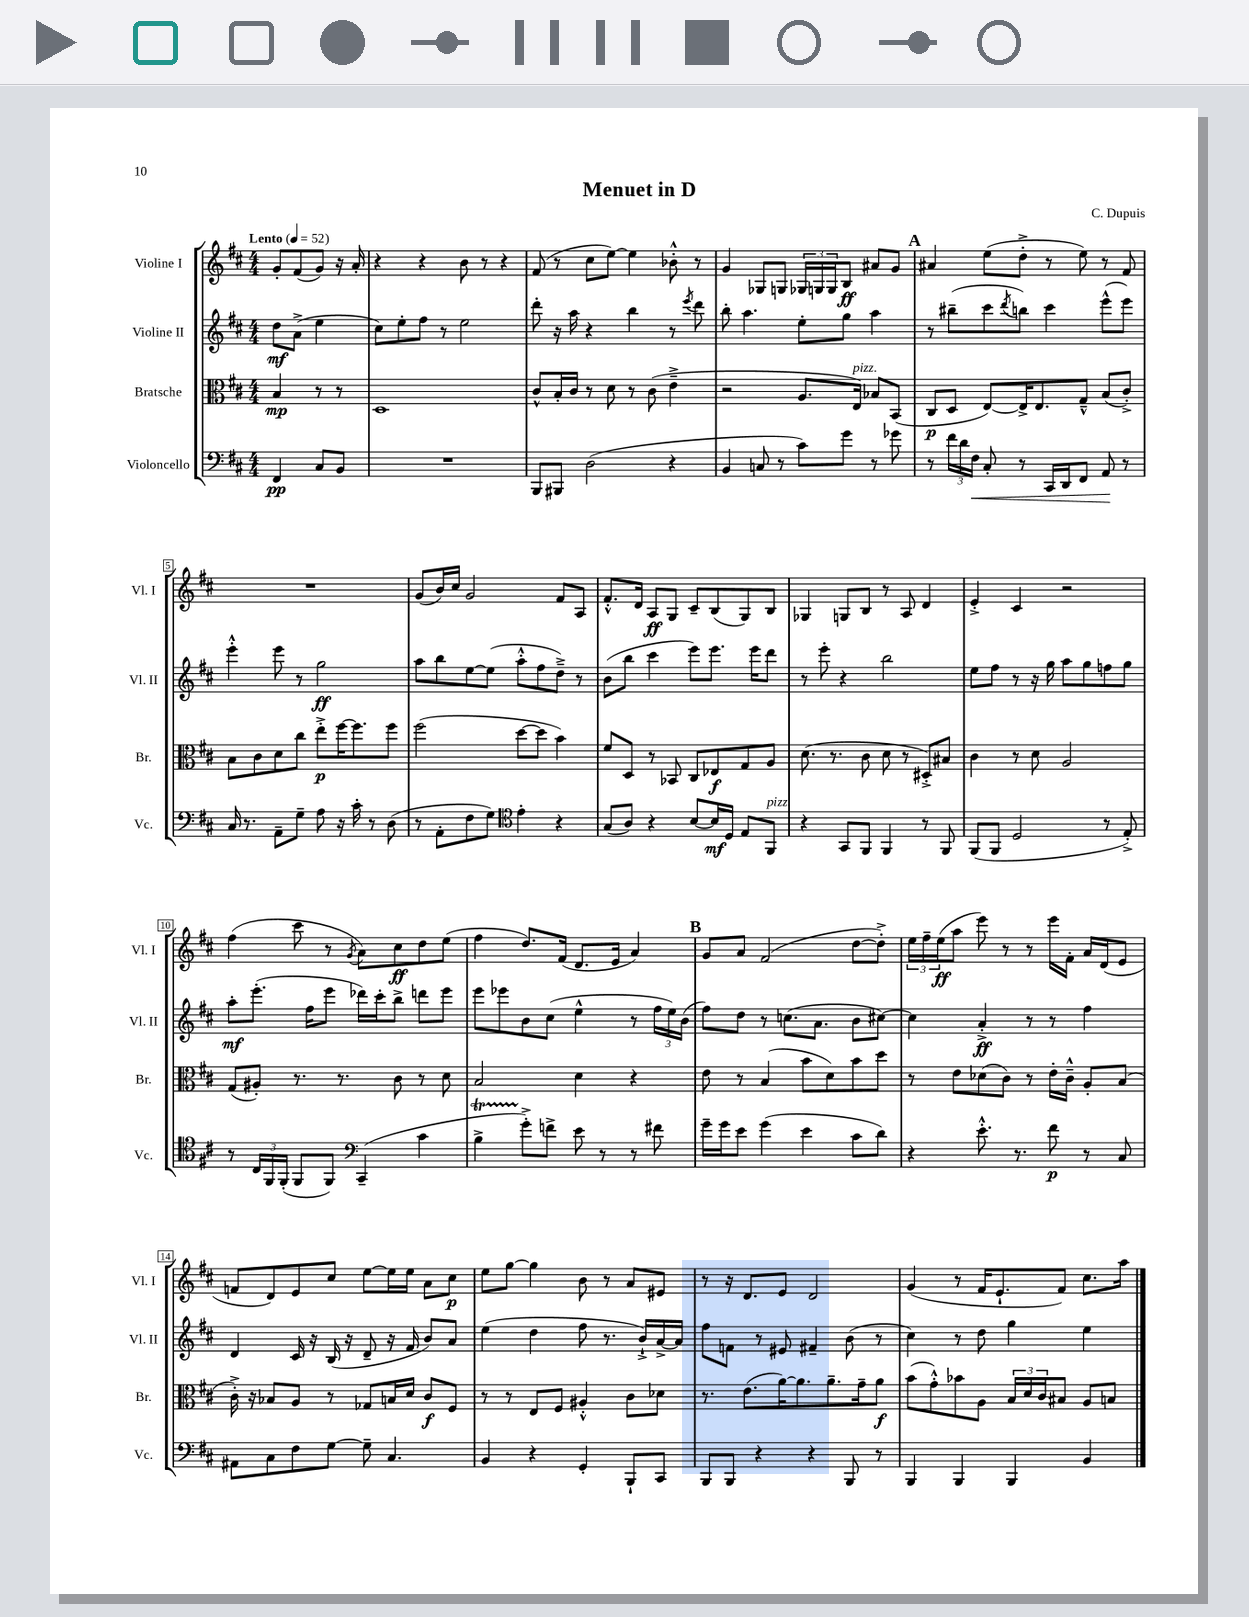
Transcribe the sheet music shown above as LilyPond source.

\header { title = "Menuet in D" composer = "C. Dupuis" }
<<
\new StaffGroup <<
\new Staff = "s0" \with { instrumentName = "Violine I" shortInstrumentName = "Vl. I" } {
    \clef treble \key d \major \numericTimeSignature \time 4/4 \partial 2 \tempo "Lento" 4 = 52
    g'8-. fis'8( g'8) r16 a'16-. |
    r4 r4 b'8 r8 r4 |
    fis'8( r8 cis''8 e''8~) e''4 bes'8-.-^ r8 |
    g'4 ges8 g8 \tuplet 3/2 { ges16 g16 g16 } b8\ff ais'8 g'8 |
    \mark \markup { \bold "A" } ais'4 e''8( d''8-.-> r8 e''8) r8 fis'8 |
    R1 |
    g'8( b'16) cis''16 g'2 fis'8 a8 |
    fis'8.-.-^ d'16 a8\ff g8 cis'8-- b8( g8) b8 |
    ges4 g8 b8 r8 a8 d'4 |
    e'4-.-> cis'4 r2 |
    fis''4( cis'''8 r8 \acciaccatura { g'8 } a'8) cis''8\ff d''8 e''8( |
    fis''4 d''8.) fis'16( d'8. e'16 a'4) |
    \mark \markup { \bold "B" } g'8 a'8 fis'2( d''8~ d''8-.->) |
    \tuplet 3/2 { e''16 fis''16-- e''16\ff( } a''8 e'''8) r8 r8 e'''16 fis'16-. a'16 d'16( e'8 |
    f'8 d'8) e'8 cis''8 e''8~ e''16 e''16 a'8 cis''8\p |
    e''8 g''8~ g''4 b'8 r8 a'8 eis'8 |
    r8 r16 d'8. e'8 d'2 |
    g'4( r8 fis'16 e'8.-! fis'8) cis''8. a''16 \bar "|." |
}
\new Staff = "s1" \with { instrumentName = "Violine II" shortInstrumentName = "Vl. II" } {
    \clef treble \key d \major \numericTimeSignature \time 4/4 \partial 2
    d''8\mf a'8->( e''4 |
    cis''8) e''8-. fis''8 r8 e''2 |
    d'''8-. r16 a''16 r4 b''4 r8 \acciaccatura { e'''8 } d'''8 |
    b''8-. a''4. e''8-. g''8 a''4 |
    \mark \markup { \bold "A" } r8 bis''8--( cis'''8 \acciaccatura { d'''8 } b''8) cis'''4 e'''8-^( e'''8) |
    e'''4-.-^ e'''8 r8 g''2\ff |
    a''8 b''8 e''8~ e''8( a''8-.-^ fis''8 d''8--->) r8 |
    b'8( b''8 cis'''4 e'''8) e'''8. e'''16 d'''8 |
    r8 e'''8-. r4 b''2 |
    e''8 fis''8 r8 r16 g''16 a''8 g''8 f''8 g''8 |
    a''8-.\mf e'''8.-.( fis''16 e'''8 des'''16) cis'''16-. b''8-> d'''8 e'''8 |
    e'''8 ees'''8 b'8 cis''8( e''4-^ r8 \tuplet 3/2 { fis''16 e''16) b'16( } |
    \mark \markup { \bold "B" } fis''8) d''8 r8 c''8.( a'8. b'8 cis''8~) |
    cis''4 a'4-.->\ff r8 r8 fis''4 |
    d'4 cis'16 r16 b16( r16 d'8-- r16 fis'16 b'8) a'8 |
    e''4( d''4 fis''8 r8. b'16-!->) a'16~-> a'16 |
    fis''8 f'8 r8 eis'8 fis'4-- b'8( r8 |
    cis''4) r8 d''8 g''4 e''4 \bar "|." |
}
\new Staff = "s2" \with { instrumentName = "Bratsche" shortInstrumentName = "Br." } {
    \clef alto \key d \major \numericTimeSignature \time 4/4 \partial 2
    b4\mp r8 r8 |
    d1 |
    cis'8-^ b16-. cis'16 r8 d'8 r8 cis'8( e'4---> |
    r2 a8. e16^\markup { \italic "pizz." }) bes8 b,8( |
    \mark \markup { \bold "A" } cis8\p d8 e8~) e16-> e8. g8---^ b8( cis'8-.->) |
    b8 cis'8 d'8 cis''8 e''8-.->\p fis''16~ fis''8. fis''8 |
    fis''2( d''8~ d''8 b'4) |
    fis'8 d8 r8 bes,8 cis8 ees8\f g8 a8 |
    d'8.( r8. cis'8 d'8 r8 dis8-.->) bis8 |
    cis'4 r8 d'8 a2 |
    g8( ais8-.) r8. r8. cis'8 r8 d'8 |
    b2 d'4 r4 |
    \mark \markup { \bold "B" } e'8 r8 b4( b'8 d'8) b'8 d''8 |
    r8 e'8 des'8( cis'8) r8 e'16-. cis'16---^ a8-. b8( |
    cis'16-.->) r16 bes8 a8 r8 ges8 b16 d'16 cis'8\f fis8 |
    r8 r8 e8 fis8 ais4-.-^ cis'8 des'8 |
    r8. e'8.( a'16~) a'8. a'8.-- g'16-- a'8\f |
    b'8( g'8-.-^) bes'8 a8 \tuplet 3/2 { b16 d'16 cis'16 } bis8 a8 b8 \bar "|." |
}
\new Staff = "s3" \with { instrumentName = "Violoncello" shortInstrumentName = "Vc." } {
    \clef bass \key d \major \numericTimeSignature \time 4/4 \partial 2
    fis,4\pp cis8 b,8 |
    R1 |
    b,,8 bis,,8 d2( r4 |
    b,4 c8 r8 cis'8) g'8 r8 ges'8 |
    \mark \markup { \bold "A" } r8 \tuplet 3/2 { fis'16 d'16 fis16\< } cis8-. r8 cis,16 d,16 fis,8 a,8\! r8 |
    cis16 r8. a,8-- g8-- a8 r16 cis'16-. r8 d8( |
    r8 a,8-. fis8 g8) \clef tenor e'4-. r4 |
    g8( a8) r4 b8~ b16\mf d16 e8 fis,8^\markup { \italic "pizz." } |
    r4 g,8 fis,8 fis,4 r8 fis,8 |
    fis,8( fis,8 d2 r8 e8-.->) |
    r8 \tuplet 3/2 { cis16 fis,16 fis,16-.( } fis,8 fis,8) \clef bass cis,4--( cis'4 |
    b4->\startTrillSpan g'8-.->\stopTrillSpan) f'8-> e'8 r8 r8 fis'8 |
    \mark \markup { \bold "B" } g'16-- g'16 e'8 g'4( e'4 cis'8 d'8) |
    r4 e'8.-.-^ r8. fis'8\p r8 cis8 |
    ais,8 cis8 fis8 g8~ g8-- cis4. |
    b,4 r4 g,4-. b,,8-! cis,8 |
    b,,8 b,,8 r4 r4 b,,8 r8 |
    b,,4 b,,4 b,,4 b,4 \bar "|." |
}
>>
>>
\layout { \context { \Score \override BarNumber.stencil = #(make-stencil-boxer 0.1 0.3 ly:text-interface::print) } }
